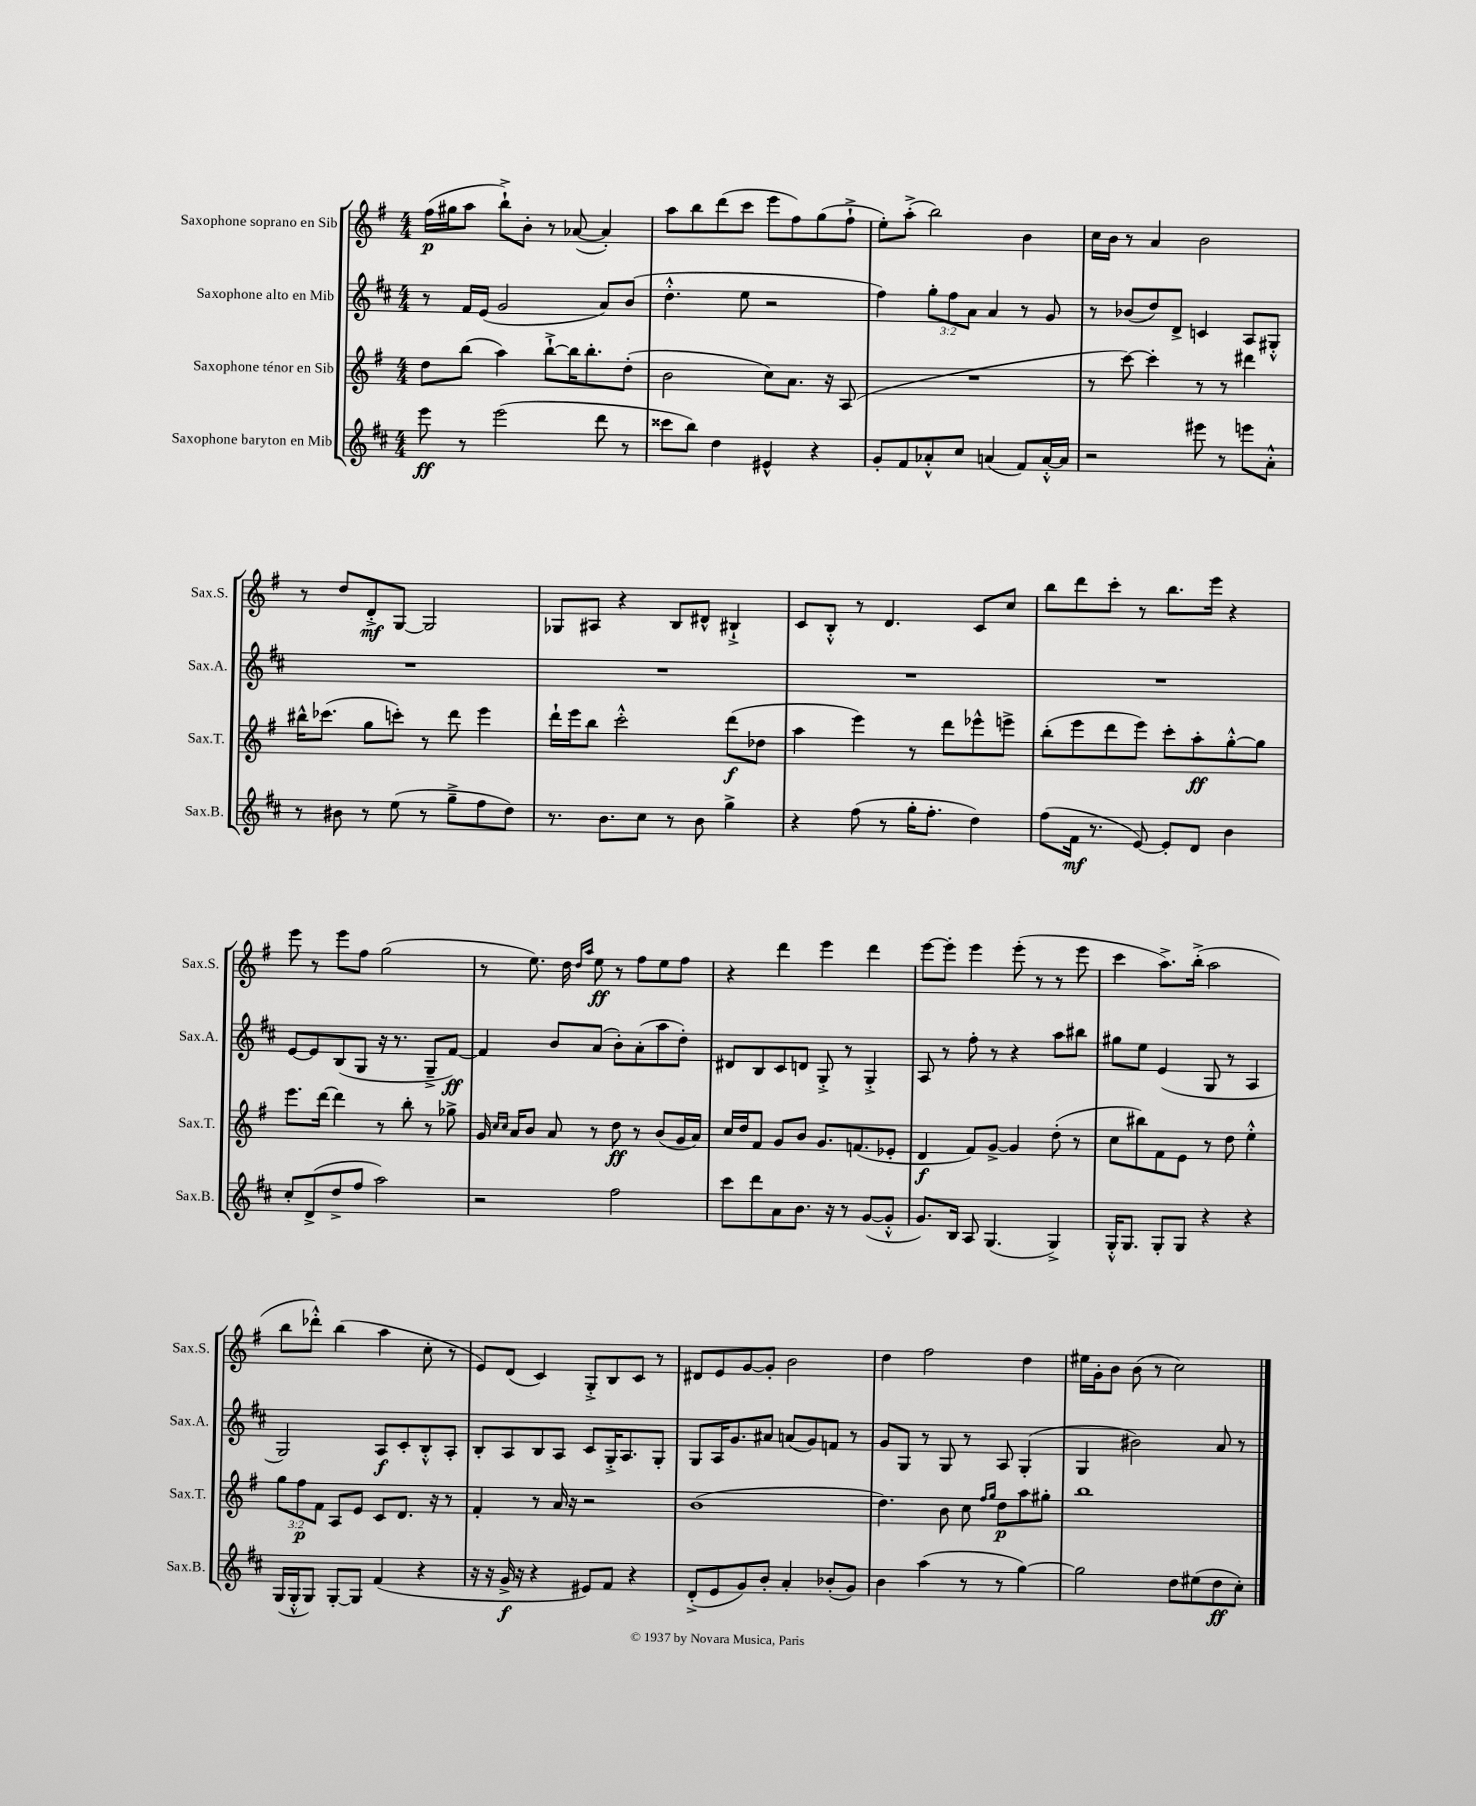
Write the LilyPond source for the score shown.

<<
\new StaffGroup <<
\new Staff = "s0" \with { instrumentName = "Saxophone soprano en Sib" shortInstrumentName = "Sax.S." } {
    \clef treble \key g \major \numericTimeSignature \time 4/4
    fis''16\p( gis''16 a''8 b''8-!->) b'8-. r8 aes'8~( aes'4-.) |
    a''8 b''8 d'''8( c'''8 e'''8 fis''8) g''8( fis''8-!-> |
    e''8-.) a''8-.->( b''2) b'4 |
    c''16 b'16 r8 a'4 b'2 |
    r8 d''8 d'8-.->\mf g8~ g2 |
    ges8 ais8 r4 b8 dis'8-^ bis4-!-> |
    c'8 b8-.-^ r8 d'4. c'8 c''8 |
    b''8 d'''8 c'''8-. r8 b''8. e'''16 r4 |
    e'''8 r8 e'''8 fis''8 g''2( |
    r8 e''8.) d''16 \grace { d''16 a''16 } e''8\ff r8 fis''8 e''8 fis''8 |
    r4 d'''4 e'''4 d'''4 |
    e'''8~ e'''8-. e'''4 e'''8-.( r8 r8 e'''8 |
    c'''4 a''8.->) b''16-.->( a''2 |
    b''8 des'''8-.-^) b''4( a''4 c''8-. r8 |
    e'8) d'8( c'4) g8-.-> b8 c'8 r8 |
    dis'8 e'8 g'8~ g'8-. b'2 |
    d''4 fis''2 d''4 |
    eis''16 g'16-. b'8 b'8( r8 c''2) \bar "|." |
}
\new Staff = "s1" \with { instrumentName = "Saxophone alto en Mib" shortInstrumentName = "Sax.A." } {
    \clef treble \key d \major \numericTimeSignature \time 4/4 \override Staff.TupletNumber.text = #tuplet-number::calc-fraction-text
    r8 fis'16 e'16( g'2 a'8) b'8( |
    d''4.-.-^ e''8 r2 |
    fis''4) \tuplet 3/2 { g''8-. fis''8 a'8 } a'4 r8 g'8 |
    r8 bes'8( d''8) d'8-> c'4 a8 gis8-.-^ |
    R1 |
    R1 |
    R1 |
    R1 |
    e'8~ e'8 b8( g8 r16 r8. g8---> fis'8~\ff) |
    fis'4 b'8 a'8( b'8-.) a'8-.( a''8 d''8-.) |
    dis'8 b8 cis'8 d'8 g8-.-> r8 g4-.-> |
    a8 r8 fis''8-. r8 r4 a''8 bis''8 |
    gis''8 e''8 e'4( g8 r8 a4 |
    g2) a8\f cis'8-. b8-.-^ a8-. |
    b8-. a8 b8 a8 cis'8 g16-.-> a8. g8-. |
    g8 a16 g'8. ais'8 a'8( g'8) f'8 r8 |
    g'8 g8 r8 g8 r8 a8 g4-.( |
    g4 bis'2) a'8 r8 \bar "|." |
}
\new Staff = "s2" \with { instrumentName = "Saxophone ténor en Sib" shortInstrumentName = "Sax.T." } {
    \clef treble \key g \major \numericTimeSignature \time 4/4 \override Staff.TupletNumber.text = #tuplet-number::calc-fraction-text
    d''8 b''8( a''4) b''8~-!-> b''16 b''8.-. d''8-.( |
    b'2 c''8) a'8. r16 a8( |
    R1 |
    r8 c'''8~) c'''4-. r8 r8 dis'''4 |
    bis''16-^ ces'''8.( g''8 c'''8-.) r8 d'''8 e'''4 |
    d'''16-! e'''16 b''8 c'''2-.-^ d'''8\f( des''8 |
    a''4 e'''4) r8 d'''8 ees'''8-^ e'''8-> |
    b''8-.( e'''8 d'''8 e'''8) c'''8-. a''8-.\ff g''8~-.-^ g''8 |
    e'''8. d'''16~ d'''4 r8 b''8-. r8 ges''8-> |
    g'16 \grace { c''16 c''16 } a'16 b'8 a'8 r8 d''8\ff r8 b'8( g'16 a'16) |
    c''16 d''16 fis'8 g'8 b'8 g'8. f'8.( ees'8-. |
    d'4\f fis'8) g'8~-> g'4 d''8-.( r8 |
    c''8 bis''8) fis'8 e'8 r8 d''8 e''4-.-^ |
    \tuplet 3/2 { g''8 fis''8\p fis'8 } a8 e'8 c'8 d'8. r16 r8 |
    fis'4-. r8 a'16 r16 r2 |
    b'1( |
    d''4.) b'8 c''8 \grace { fis''16 g''16 } d''8\p a''8 gis''8-. |
    b''1 \bar "|." |
}
\new Staff = "s3" \with { instrumentName = "Saxophone baryton en Mib" shortInstrumentName = "Sax.B." } {
    \clef treble \key d \major \numericTimeSignature \time 4/4
    e'''8\ff r8 e'''2( d'''8 r8 |
    cisis'''8 b''8) d''4 eis'4-^ r4 |
    g'8-. fis'8 aes'8-.-^ cis''8 a'4( fis'8) a'16~-.-^ a'16 |
    r2 eis'''8 r8 e'''8 a'8-.-^ |
    r8 bis'8 r8 e''8( r8 g''8---> fis''8 d''8) |
    r8. b'8. cis''8 r8 b'8 g''4-> |
    r4 fis''8( r8 g''16-. fis''8.-. d''4) |
    fis''8( fis'16\mf r8. e'8~) e'8-. d'8 b'4 |
    cis''8-. d'8->( d''8-> fis''8 a''2) |
    r2 fis''2 |
    cis'''8 d'''8 a'8 b'8. r16 r8 g'8~( g'8-.-^ |
    g'8.) b16 a8 g4.( g4->) |
    g16-.-^ g8. g8-. g8 r4 r4 |
    g16( g16-.-^ g8) g8~-. g8 fis'4( r4 |
    r16 r16 g'16->\f r16 r4 eis'8) fis'8 r4 |
    d'8-.->( e'8 g'8) b'8-. a'4-. bes'8-.( g'8) |
    b'4 a''4( r8 r8 g''4~) |
    g''2 d''8 eis''8( d''8\ff cis''8-.) \bar "|." |
}
>>
>>
\layout { \context { \Score \remove "Bar_number_engraver" } }
